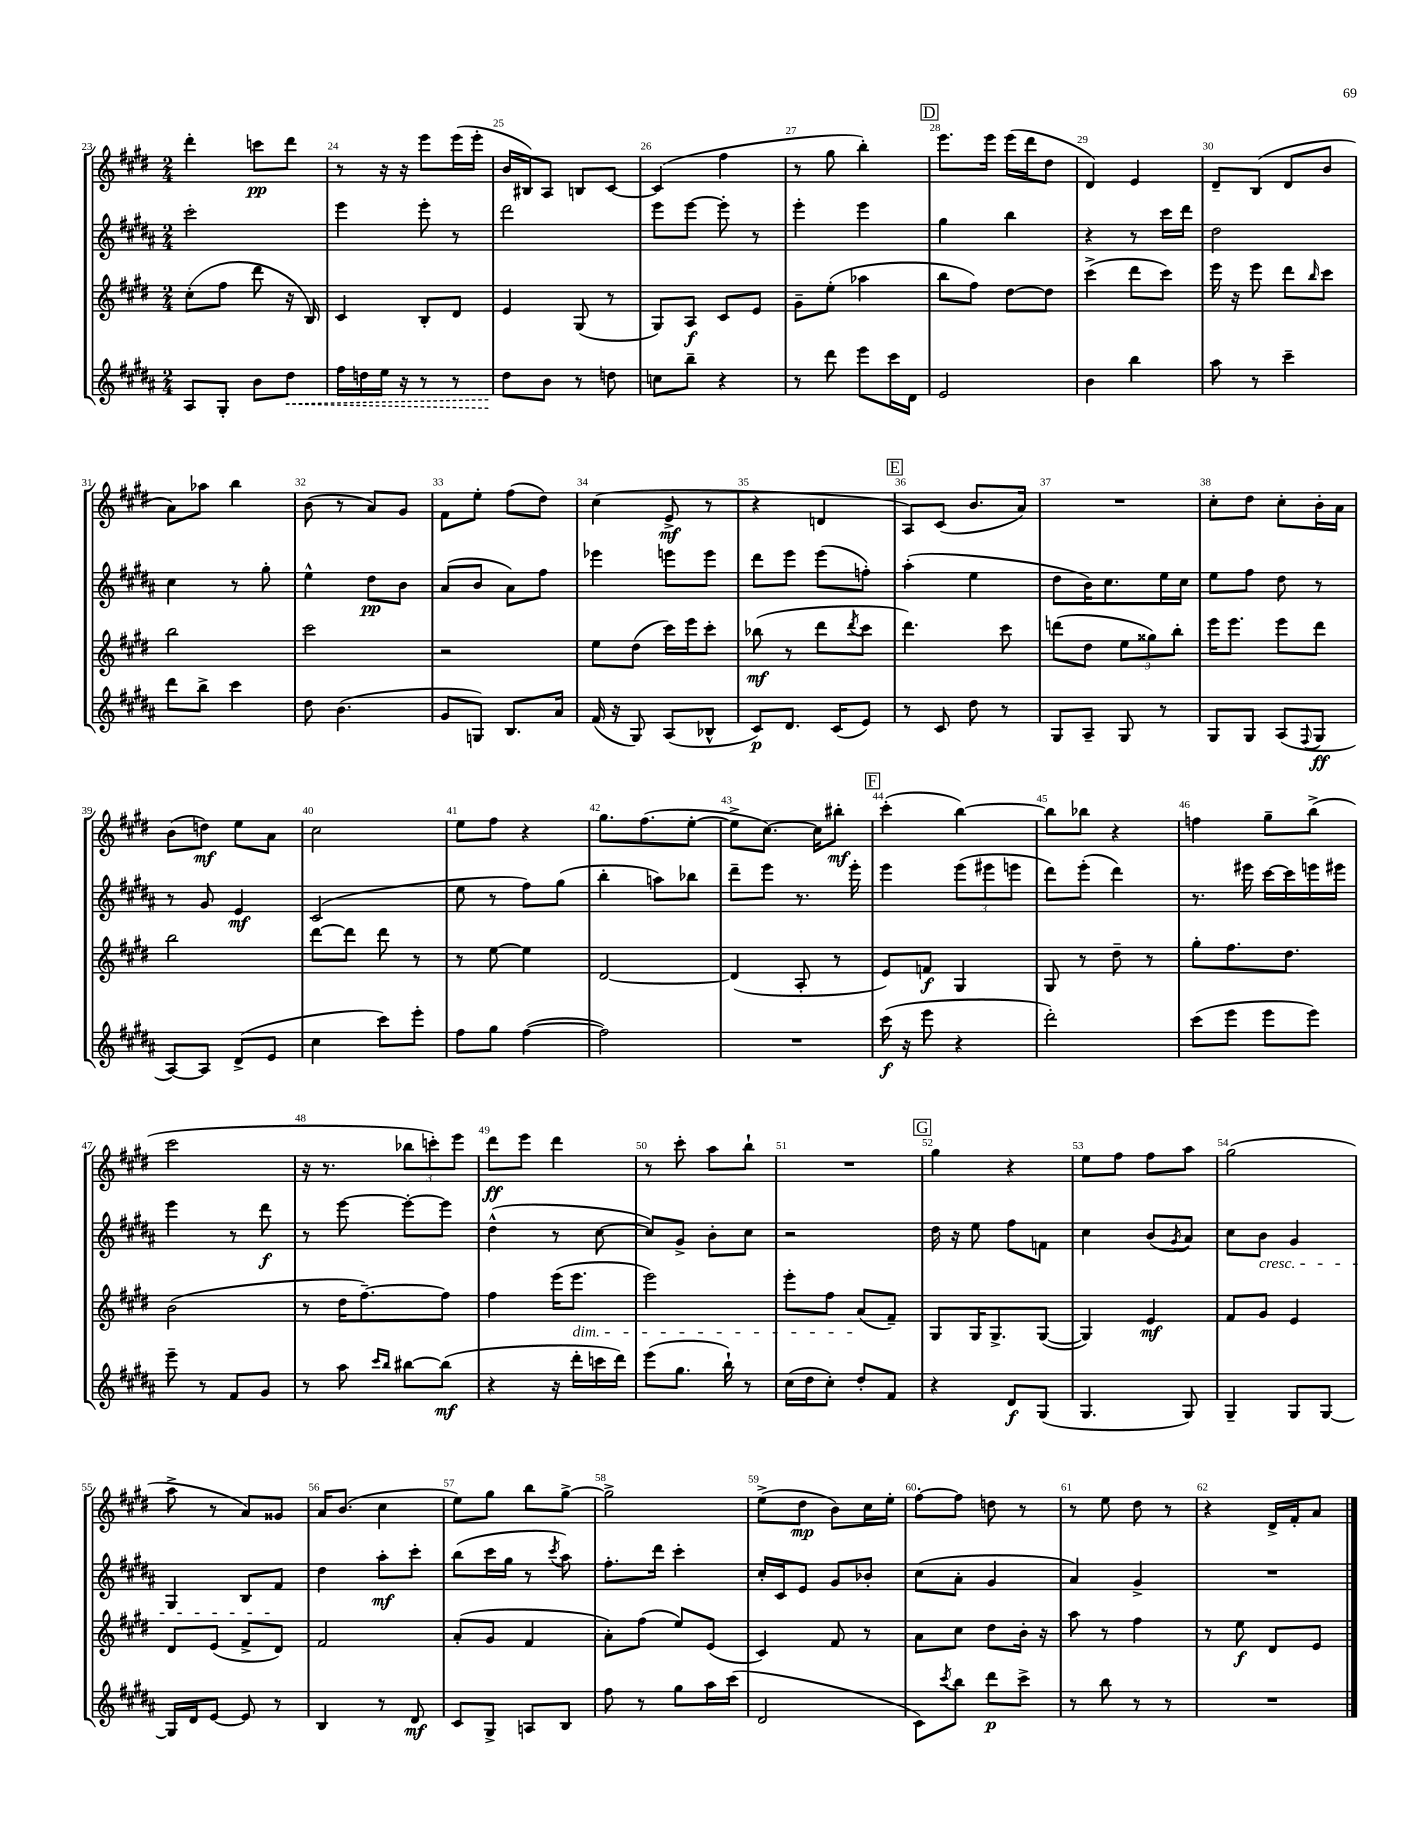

**kern	**kern	**kern	**kern
*staff4	*staff3	*staff2	*staff1
*clefG2	*clefG2	*clefG2	*clefG2
*k[f#c#g#d#a#]	*k[f#c#g#d#]	*k[f#c#g#d#a#]	*k[f#c#g#d#]
*M2/4	*M2/4	*M2/4	*M2/4
8A#	(8cc#'	2ccc#'	4ddd#'
8G#'	8ff#	.	.
8b	8ddd#	.	8ccc
8dd#	16r	.	8ddd#
.	16B)	.	.
=	=	=	=
16ff#	4c#	4eee	8r
16dd	.	.	.
16ee	.	.	16r
16r	.	.	16r
8r	8B'	8eee'	8eee
8r	8d#	8r	(16eee
.	.	.	16eee'
=	=	=	=
8dd#	4e	2ddd#	16b
.	.	.	16B#)
8b	.	.	8A
8r	(8G#	.	8B
8dd	8r	.	[8c#
=	=	=	=
8cc	8G#)	8eee	(4c#]
8bb~	8A	[8eee	.
4r	8c#	8eee']	4ff#
.	8e	8r	.
=	=	=	=
8r	8g#~	4eee'	8r
8ddd#	(8ee'	.	8gg#
8eee	4aa-	4eee	4bb')
16ccc#	.	.	.
16d#	.	.	.
=	=	=	=
2e	8bb	4gg#	8.eee
.	8ff#)	.	.
.	.	.	16eee
.	[8dd#	4bb	(16eee
.	.	.	16ddd#
.	8dd#]	.	8dd#
=	=	=	=
4b	(4ccc#^	4r	4d#)
4bb	8ddd#	8r	4e
.	8ccc#)	16ccc#	.
.	.	16ddd#	.
=	=	=	=
8aa#	16eee	2dd#	8d#~
.	16r	.	.
8r	8eee	.	(8B
4ccc#~	8ddd#	.	8d#
.	16qqbb	.	.
.	8ccc#	.	8b
=	=	=	=
8ddd#	2bb	4cc#	8a)
8bb^	.	.	8aa-
4ccc#	.	8r	4bb
.	.	8gg#'	.
=	=	=	=
8dd#	2ccc#	4ee^^	(8b
(4.b	.	.	8r
.	.	8dd#	8a)
.	.	8b	8g#
=	=	=	=
8g#	2r	(8a#	8f#
8G)	.	8b	8ee'
8.B	.	8a#)	(8ff#
.	.	8ff#	8dd#)
16a#	.	.	.
=	=	=	=
(16f#	8ee	4eee-	(4cc#
16r	.	.	.
8G#)	(8dd#	.	.
(8A#	16ccc#)	8eee	8e^
.	16eee	.	.
8B-^^	8ccc#'	8eee	8r
=	=	=	=
8c#)	(8bb-	8ddd#	4r
8.d#	8r	8eee	.
.	8ddd#	(8eee	4d
(16c#	.	.	.
.	8qddd#	.	.
8e)	8ccc#	8ff')	.
=	=	=	=
8r	4.ddd#)	(4aa#'	8A)
8c#	.	.	(8c#
8dd#	.	4ee	8.b
8r	8ccc#	.	.
.	.	.	16a)
=	=	=	=
8G#	(8ddd	8dd#	2r
8A#~	8dd#	16b)	.
.	.	8.cc#	.
8G#	12ee	.	.
.	12gg##)	.	.
8r	.	16ee	.
.	12bb'	.	.
.	.	16cc#	.
=	=	=	=
8G#	16eee	8ee	8cc#'
.	8.eee	.	.
8G#	.	8ff#	8dd#
(8A#	8eee	8dd#	8cc#'
8qqF#	.	.	.
8G#	8ddd#	8r	16b'
.	.	.	16a
=	=	=	=
[8A#)	2bb	8r	(8b
8A#]	.	8g#	8dd)
(8d#^	.	4e	8ee
8e	.	.	8a
=	=	=	=
4cc#	[8ddd#	(2c#	2cc#
.	8ddd#]	.	.
8ccc#)	8ddd#	.	.
8eee'	8r	.	.
=	=	=	=
8ff#	8r	8ee	8ee
8gg#	[8ee	8r	8ff#
([4ff#	4ee]	8ff#)	4r
.	.	(8gg#	.
=	=	=	=
2ff#])	[2d#	4bb'	8.gg#
.	.	.	(8.ff#
.	.	8aa)	.
.	.	8bb-	[8ee'
=	=	=	=
2r	(4d#]	8ddd#~	8ee^]
.	.	8eee	[8.cc#)
.	8A'	8.r	.
.	.	.	16cc#]
.	8r	.	8bb#'
.	.	16eee'	.
=	=	=	=
(16ccc#	8e)	4eee	(4ccc#'
16r	.	.	.
8eee	8f	.	.
4r	4G#	(12eee	[4bb)
.	.	12eee#	.
.	.	12eee	.
=	=	=	=
2ddd#')	8G#	8ddd#)	8bb]
.	8r	(8eee'	8bb-
.	8dd#~	4ddd#)	4r
.	8r	.	.
=	=	=	=
(8ccc#	8gg#'	8.r	4ff
8eee	8.ff#	.	.
.	.	16eee#	.
8eee	.	[16ccc#	8gg#~
.	8.dd#	16ccc#]	.
8eee)	.	16eee	(8bb^
.	.	16eee#	.
=	=	=	=
8eee~	(2b	4eee	2ccc#
8r	.	.	.
8f#	.	8r	.
8g#	.	8ddd#	.
=	=	=	=
8r	8r	8r	16r
.	.	.	8.r
8aa#	16dd#	[8eee	.
.	[8.ff#~)	.	.
16qqccc#	.	.	.
16qqbb	.	.	.
[8bb#	.	8eee'_	12bb-
.	.	.	12ccc')
(8bb#]	8ff#]	8eee]	.
.	.	.	12eee
=	=	=	=
4r	4ff#	(4dd#^^	8ddd#
.	.	.	8eee
16r	(16eee	8r	4ddd#
16ddd#'	8.eee	.	.
16ccc	.	[8cc#	.
16ddd#)	.	.	.
=	=	=	=
(8eee	2eee)	8cc#])	8r
8.gg#	.	8g#^	8ccc#'
.	.	8b'	8aa
16bb`)	.	.	.
8r	.	8cc#	8bb`
=	=	=	=
(16cc#	8eee'	2r	2r
16dd#	.	.	.
8cc#')	8ff#	.	.
8dd#'	(8a	.	.
8f#	8f#~)	.	.
=	=	=	=
4r	8G#	16dd#	4gg#
.	.	16r	.
.	16G#	8ee	.
.	8.G#^	.	.
8d#	.	8ff#	4r
(8G#	([8G#	8f	.
=	=	=	=
4.G#	4G#])	4cc#	8ee
.	.	.	8ff#
.	4e	(8b	8ff#
.	.	8qg#	.
8G#)	.	8a#)	8aa
=	=	=	=
4G#~	8f#	8cc#	(2gg#
.	8g#	8b	.
8G#	4e	4g#	.
[8G#	.	.	.
=	=	=	=
16G#]	8d#	4G#	8aa^
16d#	.	.	.
[8e	(8e	.	8r
8e]	8f#^	8B	8a)
8r	8d#)	8f#	8g##
=	=	=	=
4B	2f#	4dd#	16a
.	.	.	(8.b
8r	.	8aa#'	4cc#
8d#	.	8ccc#'	.
=	=	=	=
8c#	(8a'	(8bb	8ee)
8G#^	8g#	16ccc#	8gg#
.	.	16gg#	.
8A	4f#	8r	8bb
.	.	8qccc#	.
8B	.	8aa#)	[8gg#^
=	=	=	=
8ff#	8a')	8.ff#'	2gg#^]
8r	(8ff#	.	.
.	.	16ddd#	.
8gg#	8ee)	4ccc#'	.
16aa#	(8e	.	.
(16ccc#	.	.	.
=	=	=	=
2d#	4c#)	16cc#'	(8ee^
.	.	16c#	.
.	.	8e	8dd#
.	8f#	8g#	8b)
.	8r	8b-'	16cc#
.	.	.	16ee'
=	=	=	=
8c#)	8a	(8cc#	[8ff#'
8qccc#	.	.	.
8bb	8cc#	8a#'	8ff#]
8ddd#	8dd#	4g#	8dd
8ccc#^	16b'	.	8r
.	16r	.	.
=	=	=	=
8r	8aa	4a#)	8r
8bb	8r	.	8ee
8r	4ff#	4g#^	8dd#
8r	.	.	8r
=	=	=	=
2r	8r	2r	4r
.	8ee	.	.
.	8d#	.	16d#^
.	.	.	16f#'
.	8e	.	8a
==	==	==	==
*-	*-	*-	*-
